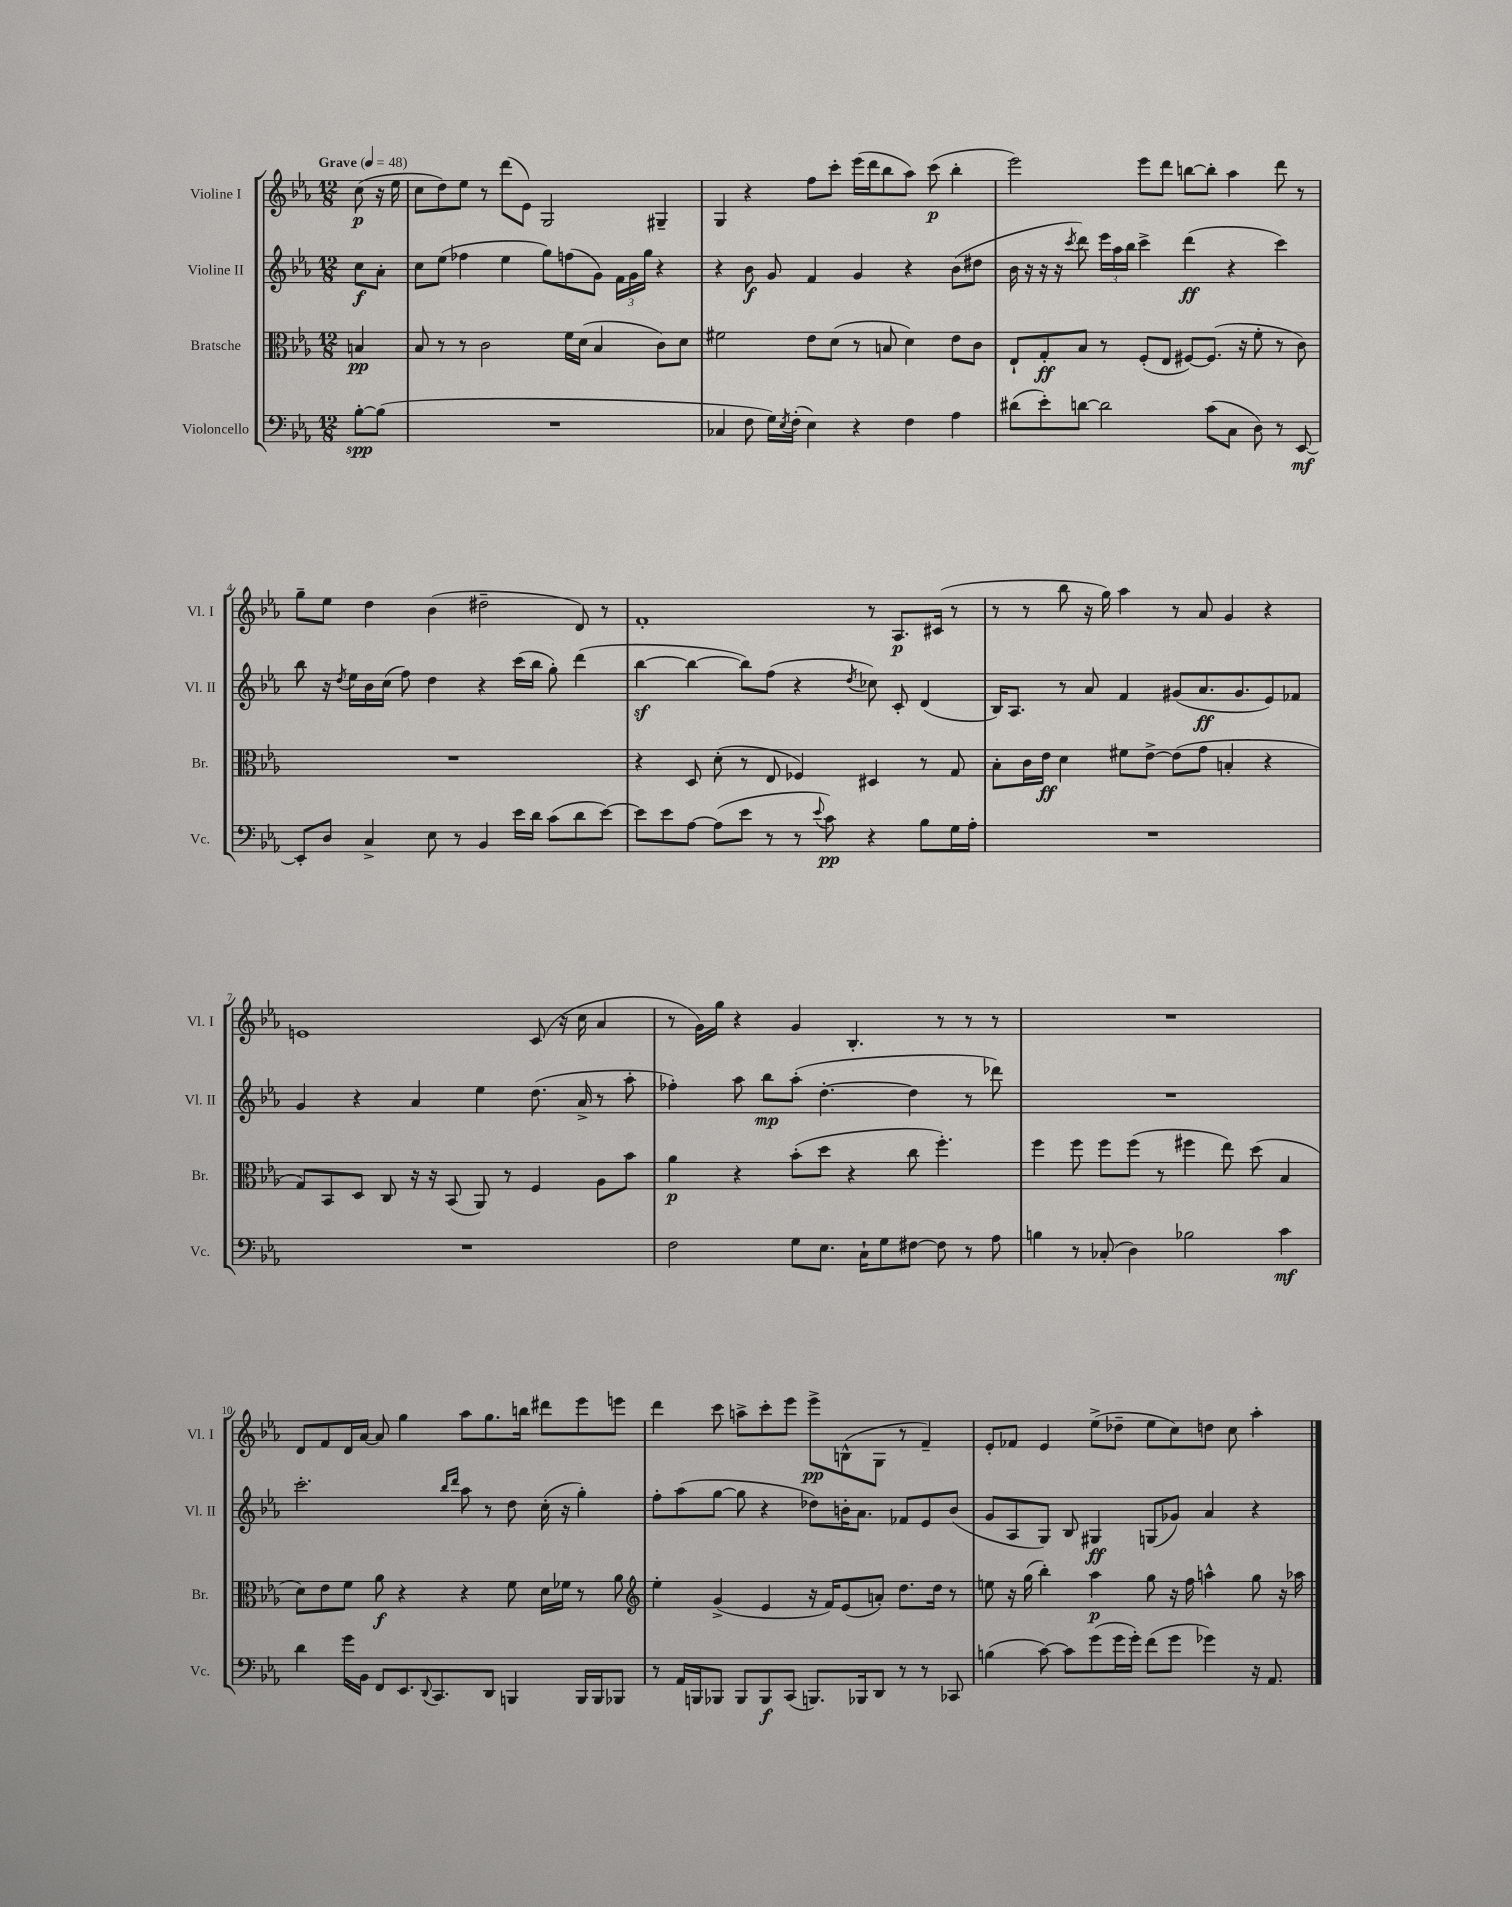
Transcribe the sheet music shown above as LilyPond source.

<<
\new StaffGroup <<
\new Staff = "s0" \with { instrumentName = "Violine I" shortInstrumentName = "Vl. I" } {
    \clef treble \key ees \major \numericTimeSignature \time 12/8 \partial 4 \tempo "Grave" 4 = 48
    c''8\p( r16 ees''16 |
    c''8 d''8) ees''8 r8 d'''8( ees'8) g2 gis4-- |
    g4 r4 f''8 c'''8-. ees'''16( d'''16 bes''8 aes''8) c'''8\p( bes''4-. |
    ees'''2) ees'''8 d'''8 b''8~ b''8-. aes''4 d'''8 r8 |
    g''8-- ees''8 d''4 bes'4( dis''2-- d'8) r8 |
    f'1-. r8 aes8.\p cis'16( r8 |
    r8 r8 bes''8 r16 g''16) aes''4 r8 aes'8 g'4 r4 |
    e'1 c'8( r16 c''16 aes'4 |
    r8 g'16) g''16 r4 g'4 bes4.-. r8 r8 r8 |
    R1. |
    d'8 f'8 d'16 aes'16~ aes'8 g''4 aes''8 g''8. b''16 dis'''8 ees'''8 e'''8 |
    d'''4 c'''8 a''8-> c'''8-. ees'''8 ees'''8->\pp b8-^( g8 r8 f'4--) |
    ees'8-. fes'8 ees'4 ees''8->( des''8-- ees''8 c''8) d''8 c''8 aes''4-. \bar "|." |
}
\new Staff = "s1" \with { instrumentName = "Violine II" shortInstrumentName = "Vl. II" } {
    \clef treble \key ees \major \numericTimeSignature \time 12/8 \partial 4
    c''8\f aes'8-. |
    c''8 ees''8( fes''4 ees''4 g''8) f''8( g'8) \tuplet 3/2 { f'16 g'16 g''16 } r4 |
    r4 bes'8\f g'8 f'4 g'4 r4 bes'8( dis''8 |
    bes'16 r16 r16 r16 \acciaccatura { c'''8 } d'''8) \tuplet 3/2 { ees'''16 aes''16 bes''16 } c'''4-> d'''4\ff( r4 c'''4) |
    bes''8 r16 \acciaccatura { d''8 } ees''16 bes'16 c''16( f''8) d''4 r4 c'''16( bes''16 g''8-.) d'''4( |
    bes''4~\sf bes''4~ bes''8) f''8( r4 \acciaccatura { d''8 } ces''8) c'8-. d'4( |
    bes16) aes8. r8 aes'8 f'4 gis'8( aes'8.\ff gis'8. ees'8) fes'8 |
    g'4 r4 aes'4 ees''4 d''8.( aes'16-> r8 aes''8-. |
    fes''4-.) aes''8 bes''8\mp aes''8-.( d''4.~-. d''4 r8 des'''8) |
    R1. |
    c'''2.-. \grace { bes''16 d'''16 } aes''8 r8 d''8 c''16-.( r16 g''4-.) |
    f''8-. aes''8( g''8~ g''8 r4 des''8) b'16-. aes'8. fes'8 ees'8 b'8( |
    g'8 aes8 g8) bes8 gis4\ff g8( ges'8) aes'4 r4 \bar "|." |
}
\new Staff = "s2" \with { instrumentName = "Bratsche" shortInstrumentName = "Br." } {
    \clef alto \key ees \major \numericTimeSignature \time 12/8 \partial 4
    b4\pp |
    bes8 r8 r8 c'2 f'16 d'16( bes4 c'8) d'8 |
    fis'2 ees'8 d'8( r8 b8 d'4) ees'8 c'8 |
    ees8-! g8-.\ff bes8 r8 f8-.( ees8 fis8~) fis8.( r16 f'8-. r8 c'8) |
    R1. |
    r4 d8 d'8-.( r8 ees8 fes4) dis4 r8 g8 |
    bes8-. c'16 ees'16\ff d'4 fis'8 ees'8~-> ees'8( g'8 b4-. r4 |
    g8) bes,8 d8 c8 r16 r16 bes,8( aes,8) r8 f4 aes8 bes'8 |
    aes'4\p r4 bes'8-.( d''8 r4 c''8 f''4.-.) |
    f''4 f''8 f''8 f''8( r8 fis''4 ees''8) d''8( bes4 |
    d'8) ees'8 f'8 aes'8\f r4 r4 f'8 d'16 fes'16 r8 aes'8 |
    \clef treble ees''4-. g'4->( ees'4 r16 f'16) ees'8( a'8-.) d''8. d''16 r8 |
    e''8 r16 g''16( bes''4-.) aes''4\p g''8 r16 f''16 a''4-^ g''8 r16 aes''16 \bar "|." |
}
\new Staff = "s3" \with { instrumentName = "Violoncello" shortInstrumentName = "Vc." } {
    \clef bass \key ees \major \numericTimeSignature \time 12/8 \partial 4
    bes8~-.\spp bes8( |
    R1. |
    ces4 f8 g16) \acciaccatura { ees8 } f16-.( ees4) r4 f4 aes4 |
    dis'8( ees'8-.) d'8~ d'2 c'8( c8 d8) r8 ees,8~\mf |
    ees,8-. d8 c4-> ees8 r8 bes,4 ees'16 d'16 c'8( d'8 ees'8~) |
    ees'8 ees'8 aes8~ aes8( ees'8 r8 r8 \appoggiatura { ees'8 } c'8\pp) r4 bes8 g16 aes16-. |
    R1. |
    R1. |
    f2 g8 ees8. c16-! g8 fis8~ fis8 r8 aes8 |
    b4 r8 ces8-.( d4) bes2 c'4\mf |
    d'4 g'16 bes,16 f,8 ees,8. \appoggiatura { d,8 } c,8. d,8 b,,4 b,,16 b,,16 bes,,8 |
    r8 aes,16 b,,16 bes,,8 bes,,8 bes,,8\f c,8( b,,8.) bes,,16 d,8 r8 r8 ces,8 |
    b4( c'8~) c'8 g'8( g'16 g'16-.) f'8( g'8 ges'4) r16 aes,8. \bar "|." |
}
>>
>>
